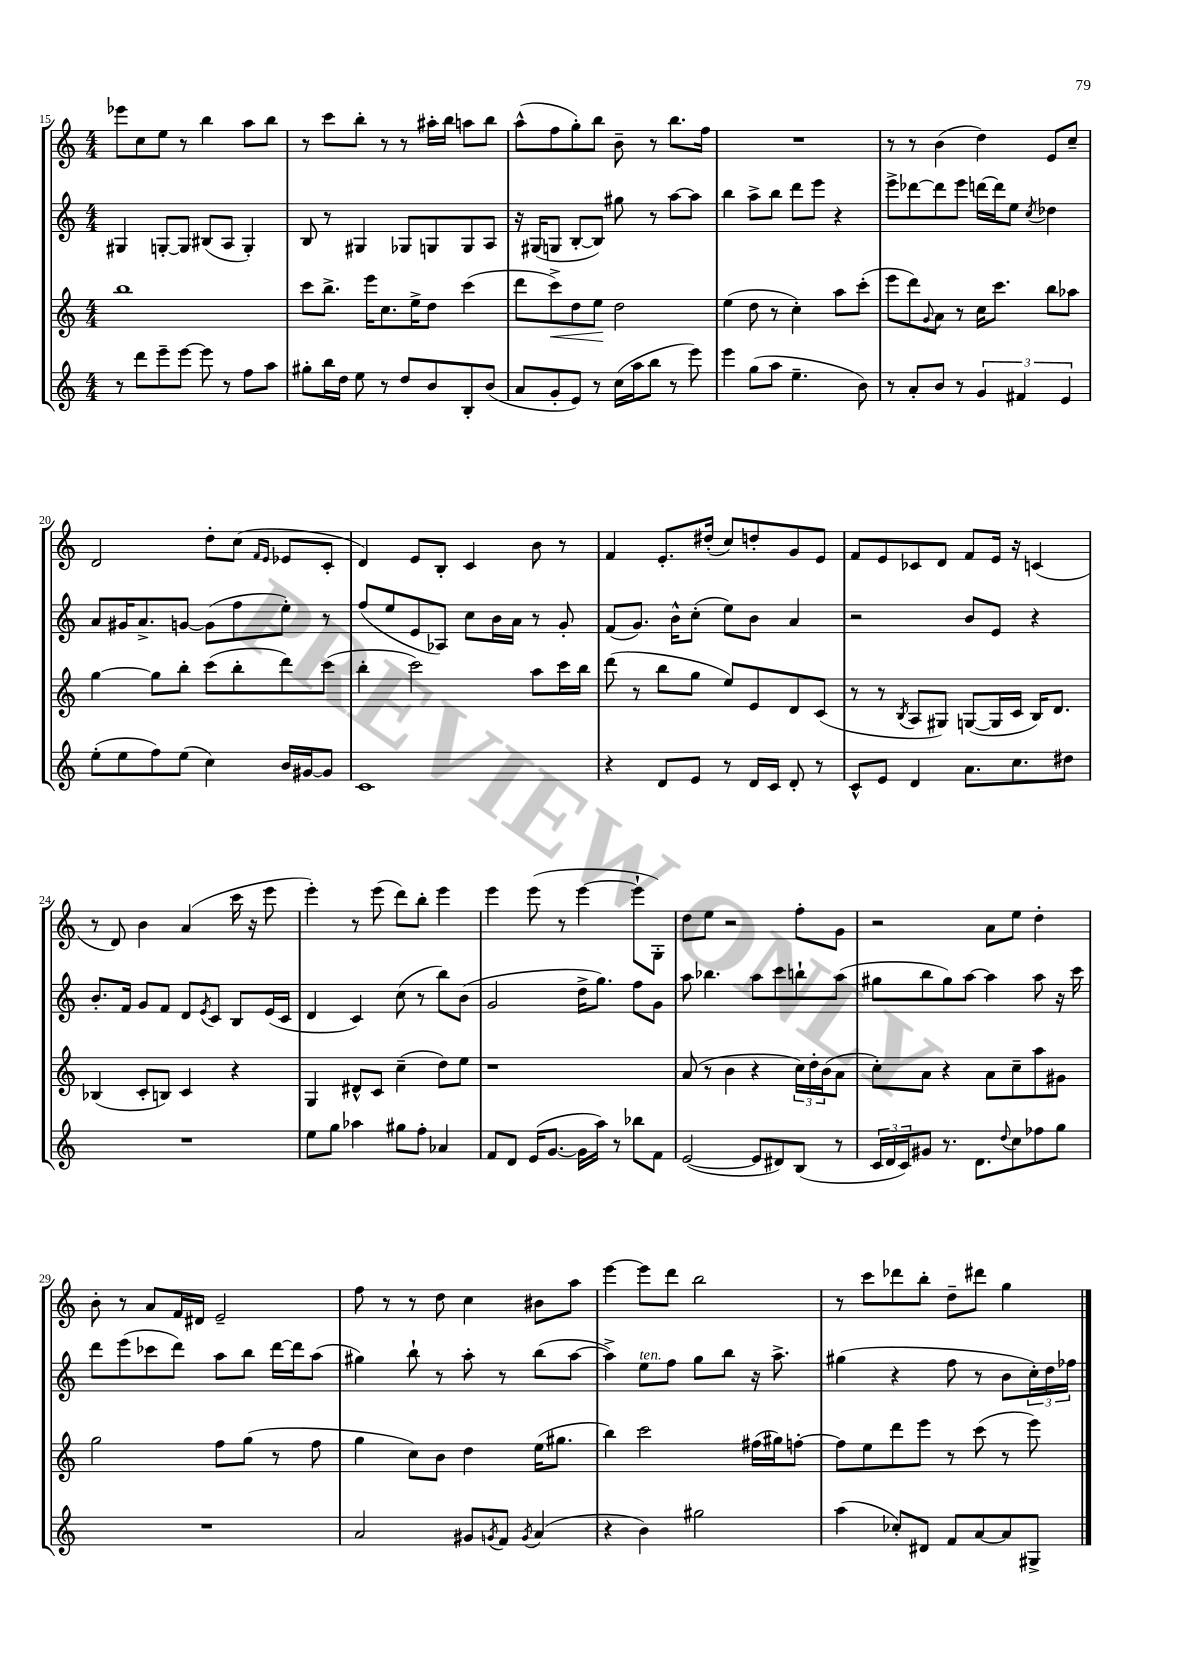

**kern	**kern	**kern	**kern
*staff4	*staff3	*staff2	*staff1
*clefG2	*clefG2	*clefG2	*clefG2
*k[]	*k[]	*k[]	*k[]
*M4/4	*M4/4	*M4/4	*M4/4
8r	1bb	4G#	8eee-
8ddd	.	.	8cc
8eee~	.	[8G'	8ee
[8eee	.	8G]	8r
8eee]	.	(8B#	4bb
8r	.	8A	.
8ff	.	4G')	8aa
8aa	.	.	8bb
=	=	=	=
8gg#'	8ccc	8B	8r
16bb	8.bb^	8r	8ccc
16dd	.	.	.
8ee	.	4G#	8bb'
.	16eee	.	.
8r	8.cc	.	8r
8dd	.	8G-	8r
.	16ee^	.	.
8b	8dd	8G	16aa#'
.	.	.	16bb
8B'	(4ccc	8G	8aa
(8b	.	8A	8bb
=	=	=	=
8a	8ddd	16r	(8aa^^
.	.	(16G#	.
8g'	8ccc^)	8G	8ff
8e)	8dd	[8B'	8gg')
8r	8ee	8B])	8bb
(16cc	2dd	8gg#	8b~
16aa	.	.	.
8bb	.	8r	8r
8r	.	[8aa	8.bb
8eee)	.	8aa]	.
.	.	.	16ff
=	=	=	=
4eee	(4ee	4bb	1r
(8gg	8dd	8aa^	.
8aa	8r	8bb	.
4.ee~	4cc')	8ddd	.
.	.	8eee	.
.	8aa	4r	.
8b)	(8ccc'	.	.
=	=	=	=
8r	8eee	8eee^	8r
8a'	8ddd)	[8ddd-	8r
.	8qqg	.	.
8b	8a	8ddd-]	(4b
8r	8r	8eee	.
6g	16cc	[16ddd	4dd)
.	8.ccc	16ddd]	.
.	.	8ee	.
6f#	.	.	.
.	.	8qcc	.
.	8bb	4dd-	8e
6e	.	.	.
.	8aa-	.	8cc~
=	=	=	=
(8ee'	[4gg	8a	2d
8ee	.	16g#	.
.	.	8.a^	.
8ff)	8gg]	.	.
(8ee	8bb'	[8g	.
4cc)	(8ccc	(8g]	8dd'
.	8bb'	8ff	(8cc
.	.	.	16qqf
.	.	.	16qqe
16b	8ddd)	8ee')	8e-
[16g#	.	.	.
8g#]	(8ccc	8r	8c'
=	=	=	=
1c	4bb'	(8ff	4d)
.	.	8ee	.
.	2ccc)	8e	8e
.	.	8A-)	8B'
.	.	8cc	4c
.	.	16b	.
.	.	16a	.
.	8aa	8r	8b
.	16ccc	8g'	8r
.	16bb	.	.
=	=	=	=
4r	(8ddd	(8f	4f
.	8r	8.g)	.
8d	8bb	.	8.e'
.	.	16b^^	.
8e	8gg	(8cc'	.
.	.	.	(16dd#'
8r	8ee)	8ee)	8cc)
16d	8e	8b	8dd'
16c	.	.	.
8d'	8d	4a	8g
8r	(8c	.	8e
=	=	=	=
8c^^	8r	2r	8f
8e	8r	.	8e
.	8qB	.	.
4d	8A	.	8c-
.	8G#)	.	8d
8.a	([8G	8b	8f
.	16G]	8e	16e
8.cc	16c	.	16r
.	16B)	4r	(4c
.	8.d	.	.
8dd#	.	.	.
=	=	=	=
1r	(4B-	8.b'	8r
.	.	.	8d)
.	.	16f	.
.	8c'	8g	4b
.	8B)	8f	.
.	4c	8d	(4a
.	.	8qe	.
.	.	8c	.
.	4r	8B	16ccc
.	.	.	16r
.	.	(16e	8eee
.	.	16c	.
=	=	=	=
8ee	4G	4d	4eee')
8gg	.	.	.
4aa-	8d#^^	4c)	8r
.	8c	.	(8eee
8gg#	(4cc~	(8cc	8ddd)
8ff'	.	8r	8bb'
4a-	8dd)	8bb)	4eee
.	8ee	(8b	.
=	=	=	=
8f	1r	2g	4eee
8d	.	.	.
(16e	.	.	(8eee
[8.g	.	.	.
.	.	.	8r
16g]	.	16dd^	[4eee
16aa)	.	8.gg)	.
8r	.	.	.
8bb-	.	8ff	8eee`]
8f	.	8g	8G')
=	=	=	=
([2e	(8a	8aa	8dd
.	8r	4.bb-	8ee
.	4b	.	2r
8e]	4r	8aa	.
8d#)	.	8ccc	.
(8B	24cc)	8bb`	8ff'
.	24dd'	.	.
.	(24b	.	.
8r	8a	(8aa	8g
=	=	=	=
24c	8cc')	8gg#	2r
24d	.	.	.
24c)	.	.	.
8g#	8a	8bb	.
8.r	4r	8gg#)	.
.	.	[8aa	.
8.d	.	.	.
.	8a	4aa]	8a
8qqdd	.	.	.
8cc	8cc~	.	8ee
8ff-	8aa	8aa	4dd'
8gg	8g#	16r	.
.	.	16ccc	.
=	=	=	=
1r	2gg	8ddd	8b'
.	.	(8eee	8r
.	.	8ccc-	8a
.	.	8ddd)	16f
.	.	.	16d#
.	8ff	8aa	2e~
.	(8gg	8bb	.
.	8r	[16ddd	.
.	.	16ddd]	.
.	8ff	(8aa	.
=	=	=	=
2a	4gg	4gg#)	8ff
.	.	.	8r
.	8cc)	8bb`	8r
.	8b	8r	8dd
8g#	4dd	8aa'	4cc
8qg	.	.	.
8f	.	8r	.
8qg	.	.	.
(4a	(16ee	(8bb	8b#
.	8.gg#	.	.
.	.	[8aa	8aa
=	=	=	=
4r	4bb)	4aa^])	[4eee
4b)	2ccc	8ee	8eee]
.	.	8ff	8ddd
2gg#	.	8gg	2bb
.	.	8bb	.
.	(16ff#	16r	.
.	16gg#)	8.aa^	.
.	[8ff'	.	.
=	=	=	=
(4aa	8ff]	(4gg#	8r
.	8ee	.	8ccc
8cc-')	8ddd	4r	8ddd-
8d#	8eee	.	8bb'
8f	8r	8ff	8dd~
[8a	(8ccc	8r	8ddd#
8a]	8r	8b	4gg
8G#^	8eee)	24cc')	.
.	.	24dd	.
.	.	24ff-	.
==	==	==	==
*-	*-	*-	*-
